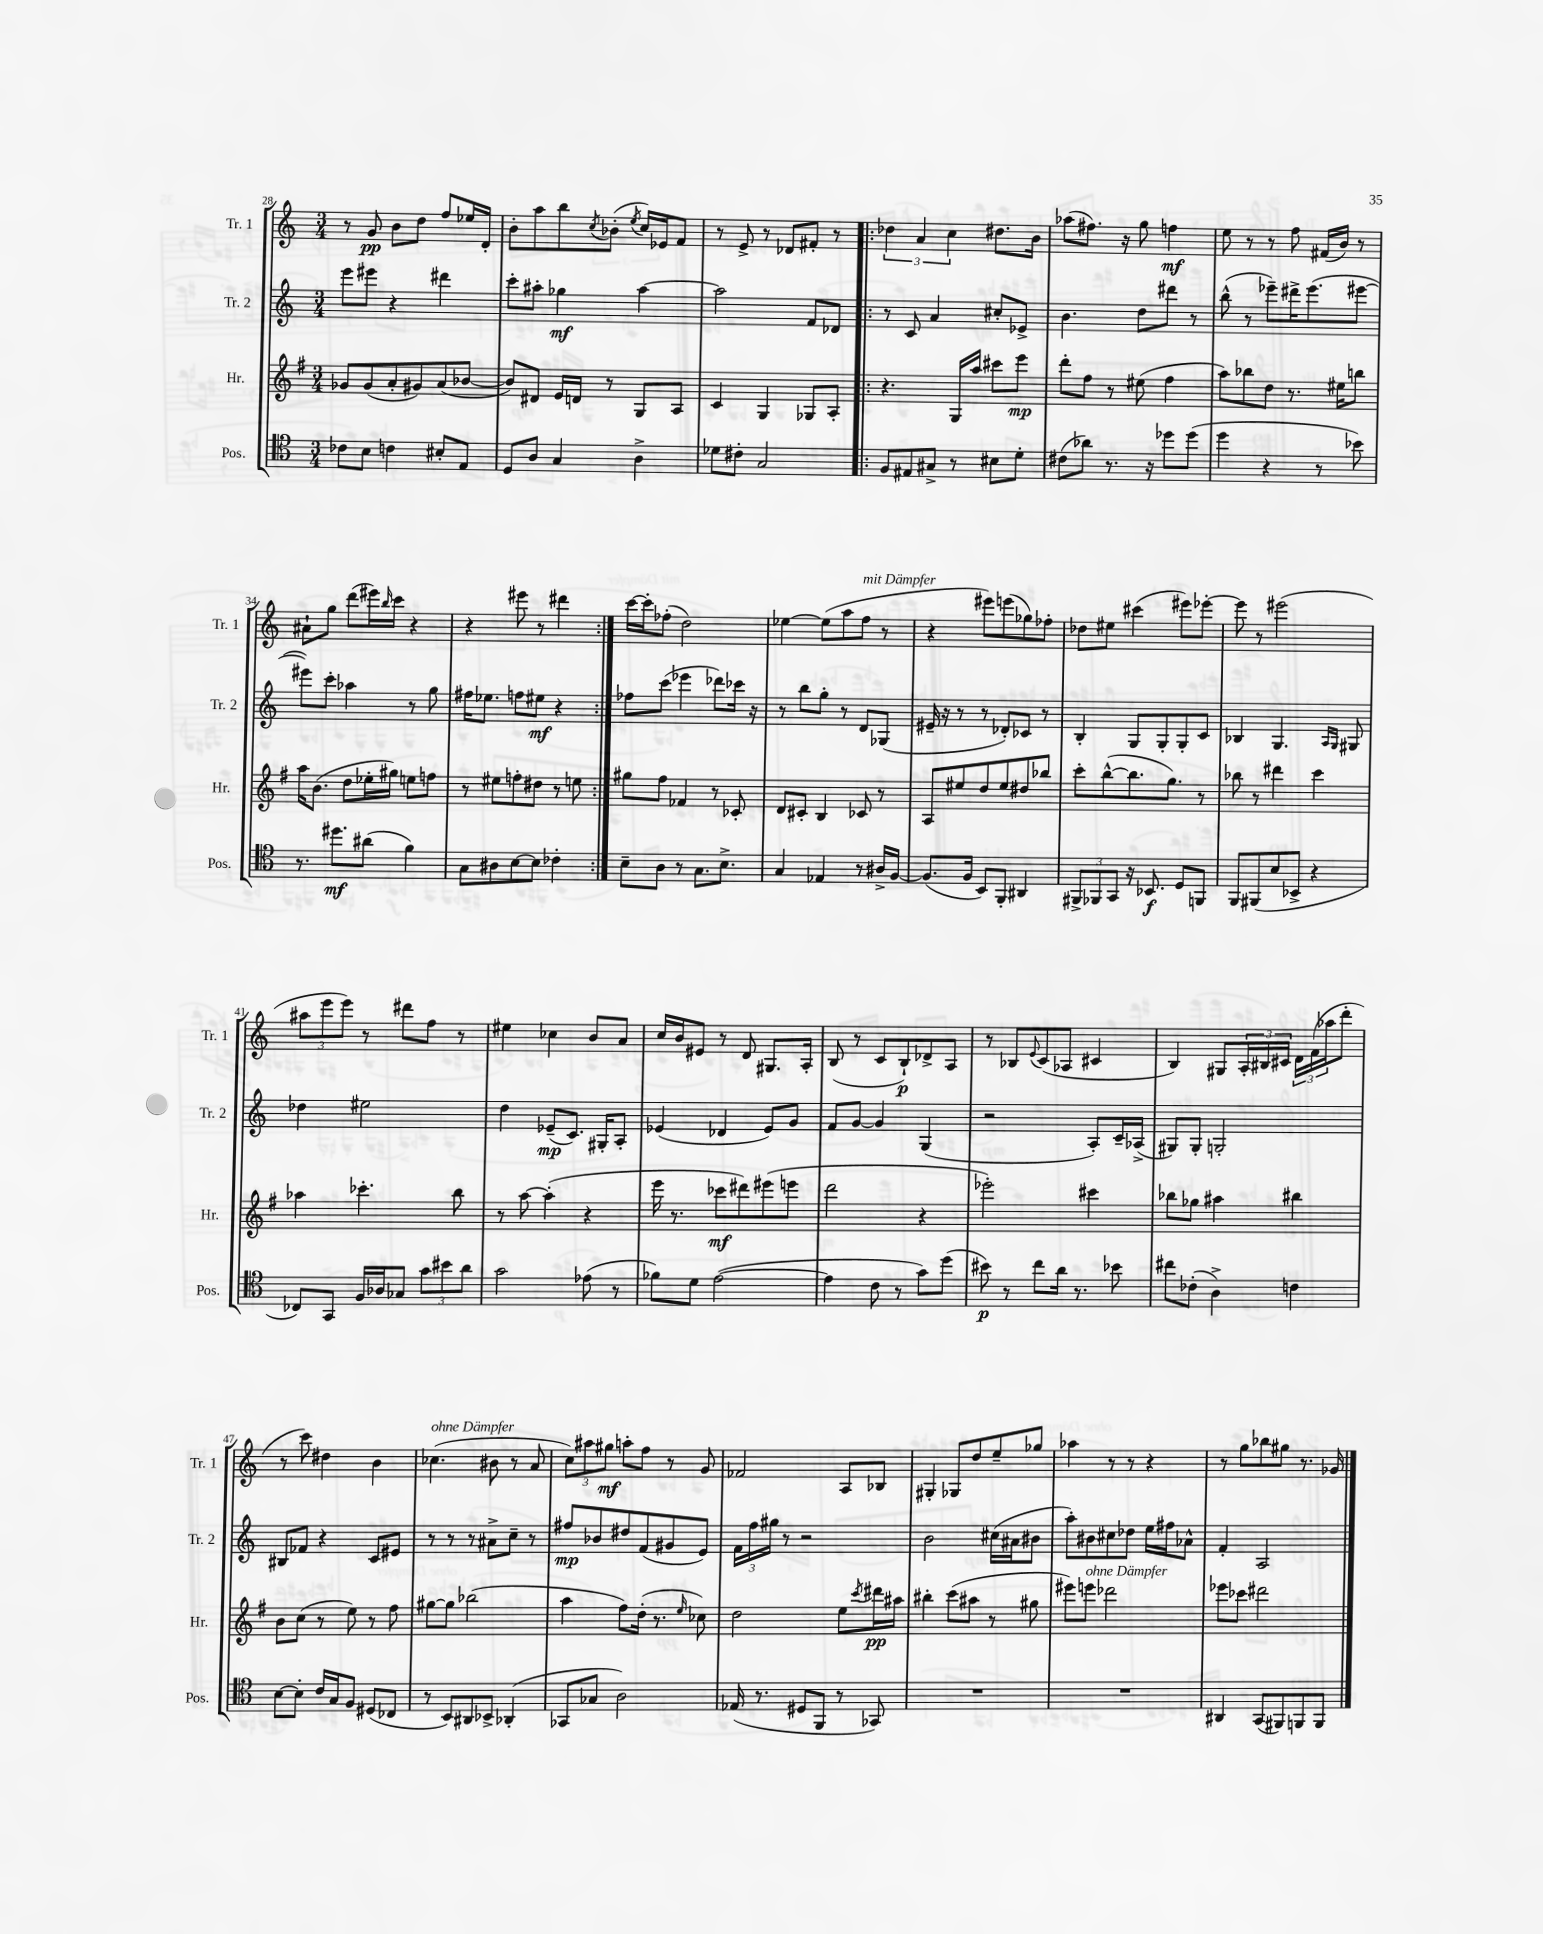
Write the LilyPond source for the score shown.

<<
\new StaffGroup <<
\new Staff = "s0" \with { instrumentName = "Tr. 1" shortInstrumentName = "Tr. 1" } {
    \clef treble \key c \major \numericTimeSignature \time 3/4
    r8 g'8\pp b'8 d''8 f''8 ees''16 d'16-. |
    b'8-. a''8 b''8 \acciaccatura { c''8 } bes'8-.( \acciaccatura { e''8 } c''16) ees'16 f'8 |
    r8 e'8-> r8 des'8 fis'8-. r8 |
    \repeat volta 2 { \tuplet 3/2 { des''4 a'4 c''4 } dis''8. b'16 |
    aes''8( fis''8.) r16 g''8 f''4\mf |
    e''8 r8 r8 f''8 fis'16( b'16) r8 |
    ais'8-! g''8 d'''8( eis'''16) \grace { b''16 } c'''16 r4 |
    r4 eis'''8 r8 dis'''4 | }
    c'''16~ c'''16-. fes''8-.( d''2) |
    ees''4~ ees''8( a''8 f''8^\markup { \italic "mit Dämpfer" } r8 |
    r4 eis'''8) e'''8( ges''8) fes''8-. |
    des''8 eis''8 cis'''4( eis'''8) ees'''8~-. |
    ees'''8 r8 eis'''2( |
    \tuplet 3/2 { ais''8 e'''8 e'''8) } r8 dis'''8 f''8 r8 |
    eis''4 ces''4 b'8 a'8 |
    c''16 b'16 eis'8 r8 d'8 gis8. a16-. |
    b8( r8 c'8 b8-!\p) des'8-> a8 |
    r8 bes8 \appoggiatura { e'8 } c'8( aes8 cis'4 |
    b4) gis8 \tuplet 3/2 { a16-. bis16 cis'16 } \tuplet 3/2 { d'16 f'16( aes''16 } d'''8-. |
    r8 c'''8) dis''4 b'4 |
    ces''4.^\markup { \italic "ohne Dämpfer" }( bis'8 r8 a'8 |
    \tuplet 3/2 { c''8) ais''8 gis''8\mf } a''8-. f''8 r8 g'8 |
    fes'2 a8 bes8 |
    gis4-. ges8 d''8 e''8-- ges''8 |
    aes''4 r8 r8 r4 |
    r8 g''8 bes''8 gis''8 r8. ges'16 \bar "|." |
}
\new Staff = "s1" \with { instrumentName = "Tr. 2" shortInstrumentName = "Tr. 2" } {
    \clef treble \key c \major \numericTimeSignature \time 3/4
    e'''8 eis'''8 r4 dis'''4 |
    c'''8-. ais''8-. ges''4\mf ais''4~ |
    ais''2 f'8 des'8 |
    \repeat volta 2 { r8 c'8 a'4 cis''8-. ees'8-> |
    b'4. d''8 dis'''8 r8 |
    b''8-^( r8 ees'''8--) dis'''16-> ees'''8.( eis'''8~ |
    eis'''8) c'''8-. aes''4 r8 g''8 |
    fis''16 ees''8. f''8 eis''8\mf r4 | }
    fes''8 c'''8( ees'''4 des'''8) ces'''16 r16 |
    r8 b''8 g''8-. r8 d'8 ges8( |
    eis'16-- r16 r8 r8 des'8-.) ces'8 r8 |
    b4-. g8 g8-. g8-. c'8 |
    bes4 g4. \grace { a16 g16 } gis8 |
    des''4 eis''2 |
    d''4 ees'8--\mp( c'8.) gis16-. a8-. |
    ees'4( des'4 ees'8) g'8 |
    f'8 g'8~ g'4 g4( |
    r2 a8-.) c'16-- aes16->( |
    gis8) gis8-. g2-. |
    bis8 fes'8 r4 c'8 eis'8 |
    r8 r8 r8 ais'8-> c''8-- r8 |
    fis''8\mp bes'8 dis''8 f'8( gis'8 e'8) |
    \tuplet 3/2 { f'16 f''16 gis''16 } r8 r2 |
    b'2 cis''16( ais'16 bis'8 |
    a''8-.) bis'8 cis''8 des''8 e''16 fis''16 aes'8-^ |
    f'4-. a2 \bar "|." |
}
\new Staff = "s2" \with { instrumentName = "Hr." shortInstrumentName = "Hr." } {
    \clef treble \key g \major \numericTimeSignature \time 3/4
    ges'8 ges'8( a'8-. gis'8) a'8( bes'8~ |
    bes'8) dis'8 e'16 d'16 r8 g8 a8 |
    c'4 g4 ges8 a8-. |
    \repeat volta 2 { r4. g16 a''16 cis'''8 e'''8\mp |
    d'''8-. fis''8 r8 eis''8( fis''4 |
    a''8) bes''8 d''8 r8. eis''16 b''8 |
    a''16 b'8.( d''8 ees''16-. gis''16) e''8 f''8 |
    r8 eis''8 f''8-. dis''8 r8 e''8 | }
    gis''8 fis''8 fes'4 r8 ces'8-. |
    d'8 cis'8-. b4 ces'8 r8 |
    a8 eis''8 d''8 eis''8 dis''8 bes''8 |
    c'''8-. b''8~-^( b''8. g''8.) r8 |
    bes''8 r8 dis'''4 c'''4 |
    aes''4 ces'''4.-. b''8 |
    r8 a''8~ a''4-.( r4 |
    e'''16 r8. ces'''8\mf dis'''8) eis'''8( e'''8 |
    d'''2 r4 |
    ees'''2-.) cis'''4 |
    bes''8 ges''8 ais''4 bis''4 |
    b'8 c''8( r8 e''8) r8 fis''8 |
    gis''8~ gis''8 bes''2( |
    a''4 fis''8) d''16-.( r8. \grace { e''16 } ces''8) |
    d''2 e''8 \acciaccatura { c'''8 } dis'''16\pp ais''16 |
    bis''4-. c'''8( ais''8 r8 gis''8 |
    eis'''8) e'''8^\markup { \italic "ohne Dämpfer" } des'''2 |
    ees'''8 ces'''8 dis'''2 \bar "|." |
}
\new Staff = "s3" \with { instrumentName = "Pos." shortInstrumentName = "Pos." } {
    \clef tenor \key c \major \numericTimeSignature \time 3/4
    ces'8 b8 c'4 bis8-. e8 |
    d8 a8 g4 a4-> |
    des'8 cis'8-. g2 |
    \repeat volta 2 { f8 eis8 gis8-> r8 bis8 d'8-. |
    cis'8( aes'8) r8. r16 des''8 des''8( |
    d''4 r4 r8 bes'8) |
    r8. dis''8.\mf ais'8( f'4) |
    g8 ais8 b8~ b8 ces'4-. | }
    b8-- a8 r8 g8. b8.-> |
    g4 ees4 r8 ais16-> f16~ |
    f8.( f16 b,8) f,8-. ais,4 |
    \tuplet 3/2 { fis,8-> fes,8 g,8 } r16 bes,8.\f d8 f,8 |
    f,8 fis,8( b8 bes,8-> r4 |
    ces8) g,8 f16 aes16 ges8 \tuplet 3/2 { g'8 bis'8 a'8 } |
    g'2 ees'8( r8 |
    fes'8) d'8 e'2~( |
    e'4 c'8 r8 g'8) d''8( |
    bis'8\p) r8 c''8 a'16 r8. bes'8 |
    cis''8 ces'8-.( a4->) c'4 |
    b8~ b8-. c'16 g16 f8 dis8( ces8 |
    r8 b,8) ais,8 bes,8-> aes,4-.( |
    ges,8 ges8 a2) |
    ees16( r8. dis8 f,8 r8 ges,8) |
    R2. |
    R2. |
    ais,4 g,8( fis,8) f,8 f,8 \bar "|." |
}
>>
>>
\layout { \context { \Score currentBarNumber = #28 } }
